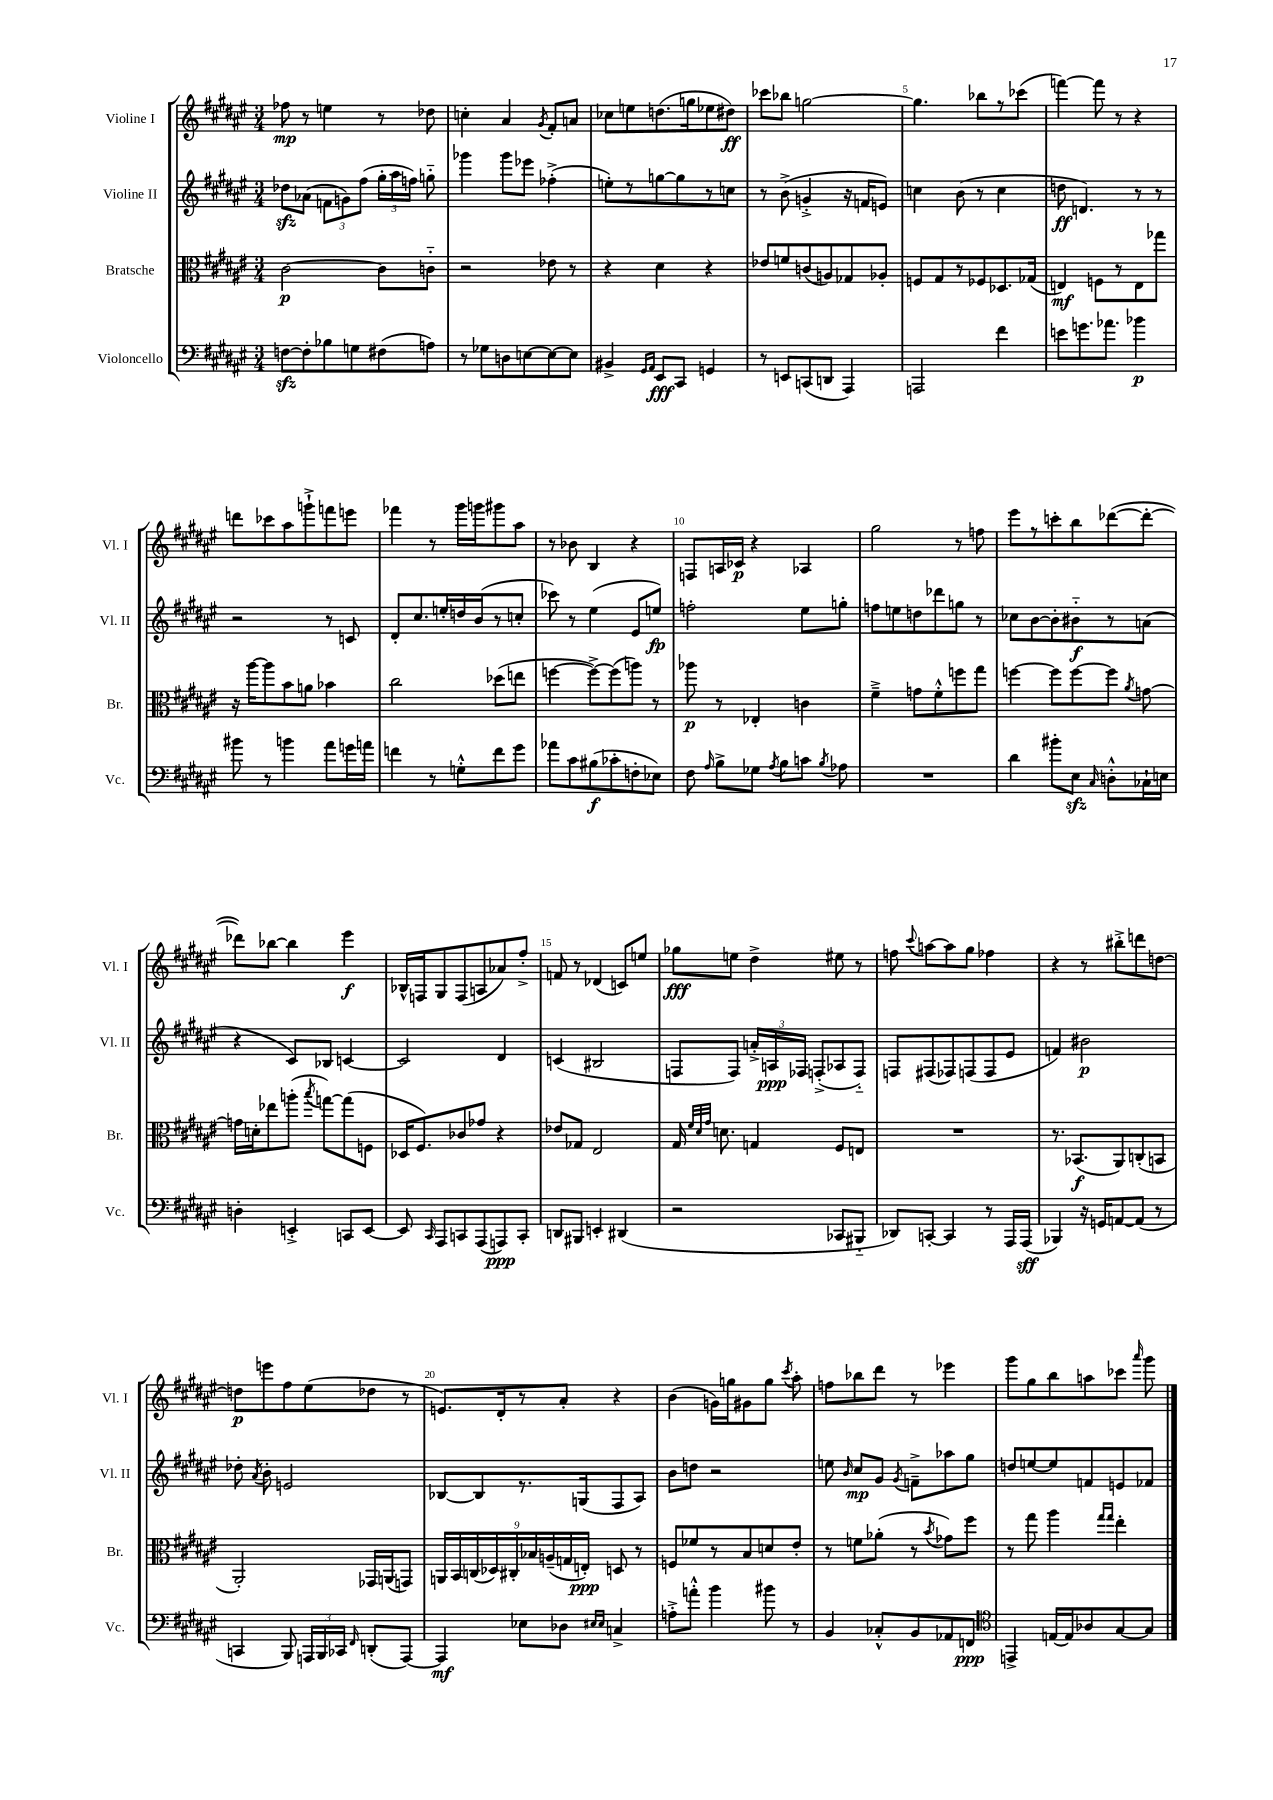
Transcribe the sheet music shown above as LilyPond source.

<<
\new StaffGroup <<
\new Staff = "s0" \with { instrumentName = "Violine I" shortInstrumentName = "Vl. I" } {
    \clef treble \key fis \major \numericTimeSignature \time 3/4
    \autoBeamOff fes''8\mp r8 e''4 r8 des''8 |
    c''4-. ais'4 \acciaccatura { gis'8 } fis'8[-. a'8] |
    ces''8[ e''8 d''8.( g''16 ees''8 dis''8]\ff) |
    ces'''8[ bes''8] g''2~ |
    g''4. bes''8[ r8 ces'''8]( |
    f'''4~) f'''8 r8 r4 |
    d'''8[ ces'''8 ais''8 g'''8-!-> f'''8 e'''8] |
    fes'''4 r8 gis'''16[ g'''16 gis'''8 ais''8] |
    r8 bes'8 b4 r4 |
    f8[ a16 ces'16]\p r4 aes4 |
    gis''2 r8 f''8 |
    eis'''8[ r8 c'''8-. b''8 des'''8~( des'''8]~-. |
    des'''8[) bes''8]~ bes''4 eis'''4\f |
    bes16[-^ f16 gis8 f8( a8 aes'8) fis''8]-.-> |
    f'8 r8 des'4( c'8[) e''8] |
    ges''8[\fff e''8] dis''4-> eis''8 r8 |
    f''8 \appoggiatura { cis'''8 } a''8[~ a''8 gis''8] fes''4 |
    r4 r8 bis''8[-.-> d'''8 d''8]~ |
    d''8[\p e'''8 fis''8 eis''8( des''8] r8 |
    e'8.[) dis'16-. r8 ais'8]-. r4 |
    b'4( g'16[) g''16 gis'8 g''8] \acciaccatura { cis'''8 } ais''8-. |
    f''8[ bes''8 dis'''8] r8 ees'''4 |
    gis'''8[ gis''8 b''8 a''8 ces'''8] \grace { ais'''16 } gis'''8 \bar "|." |
}
\new Staff = "s1" \with { instrumentName = "Violine II" shortInstrumentName = "Vl. II" } {
    \clef treble \key fis \major \numericTimeSignature \time 3/4
    \autoBeamOff des''8[\sfz aes'8]( \tuplet 3/2 { f'8[ g'8) fis''8]( } \tuplet 3/2 { gis''16[-. ais''16 f''16]) } g''8-_ |
    ges'''4 ges'''8[ ees'''8] fes''4-.->( |
    e''8[-.) r8 g''8~ g''8 r8 c''8] |
    r8 b'8->( g'4-.-> r16 f'16[ e'8]) |
    c''4 b'8( r8 c''4 |
    d''8\ff d'4.) r8 r8 |
    r2 r8 c'8 |
    dis'8[-. cis''8. e''16-. d''16 b'16( r8 c''8]-. |
    ces'''8) r8 eis''4( eis'8[ e''8]\fp) |
    f''2-. eis''8[ g''8]-. |
    f''8[ e''8 d''8 des'''8 g''8] r8 |
    ces''8[ b'8~ b'8-. bis'8-_\f r8 a'8]( |
    r4 cis'8[) bes8] c'4~ |
    c'2 dis'4 |
    c'4( bis2 |
    f8[ f8]) \tuplet 3/2 { a'16[-.-> a16\ppp fes16] } f8[-.->( aes8 f8]-_) |
    f8[ fis8( fes8) f8( f8 eis'8] |
    f'4) bis'2\p |
    des''8-. \acciaccatura { ais'8 } b'8-. e'2 |
    bes8[~ bes8 r8. g16( fis8 ais8]) |
    b'8[ d''8] r2 |
    e''8 \grace { b'16 } cis''8[\mp gis'8] \acciaccatura { gis'8 } f'8[---> aes''8 gis''8] |
    d''8[ e''8~ e''8 f'8 e'8 fes'8] \bar "|." |
}
\new Staff = "s2" \with { instrumentName = "Bratsche" shortInstrumentName = "Br." } {
    \clef alto \key fis \major \numericTimeSignature \time 3/4
    \autoBeamOff cis'2~\p cis'8[ c'8]-_ |
    r2 ees'8 r8 |
    r4 dis'4 r4 |
    ees'8[ f'8 c'8( a8) ges8 aes8]-. |
    f8[ gis8 r8 fes8 des8. ges16]( |
    e4\mf) f8[ r8 e8 ges''8] |
    r16 ais''16[~ ais''8 b'8 a'8] bes'4 |
    cis''2 des''8[( e''8] |
    f''4~ f''8[~->) f''8( a''8]) r8 |
    aes''8\p r8 ees4-. c'4 |
    fis'4---> g'8[ fis'8-.-^ f''8 gis''8] |
    f''4~ f''8[ f''8~ f''8] \acciaccatura { ais'8 } g'8~ |
    g'16[ d'16-. ees''8 a''8]-.( \acciaccatura { b''8 } g''8[~) g''8( f8] |
    des16[ fis8.) ces'8 ges'8] r4 |
    ees'8[ ges8] eis2 |
    gis16 \grace { fis'32[ dis'32 gis'32] } d'8. g4 fis8[ e8] |
    R2. |
    r8. bes,8.[\f( ais,8) c8-.( b,8] |
    ais,2-.) ges,16[ a,16( g,8]) |
    \tuplet 9/8 { a,16[ b,16 c16( des16) cis16-. bes16 a16--( g16 e16]-.\ppp) } d8 r8 |
    f8[ fes'8 r8 b8 d'8 eis'8]-. |
    r8 f'8[ aes'8]-.( r8 \acciaccatura { b'8 } ges'8[) fis''8] |
    r8 gis''8 ais''4 \grace { gis''16[ gis''16] } eis''4-. \bar "|." |
}
\new Staff = "s3" \with { instrumentName = "Violoncello" shortInstrumentName = "Vc." } {
    \clef bass \key fis \major \numericTimeSignature \time 3/4
    \autoBeamOff f8[~\sfz f8-. bes8 g8 fis8( a8]) |
    r8 ges8[ d8 e8~ e8~ e8] |
    bis,4-> \grace { gis,16[ ais,16] } eis,8[\fff cis,8] g,4 |
    r8 e,8[ c,8( d,8] ais,,4) |
    a,,2 fis'4 |
    e'8[ g'8. aes'8.] bes'4\p |
    bis'8 r8 b'4 ais'8[ g'16 a'16] |
    f'4 r8 g8[-.-^ f'8 gis'8] |
    aes'8[ cis'8 bis8\f( ces'8-. f8-. ees8]) |
    fis8 \grace { ais16 } b8[-> ges8] \acciaccatura { ais8 } b8[ c'8] \acciaccatura { b8 } aes8 |
    R2. |
    dis'4 bis'8[-. eis8]\sfz \grace { cis16 } d8[-.-^ ces16-! e16] |
    d4-. e,4-.-> c,8[ e,8]~ |
    e,8 \grace { cis,16 } ais,,8[ c,8 ais,,8( a,,8\ppp) c,8]-. |
    d,8[ bis,,8] e,4-. dis,4( |
    r2 ces,8[ bis,,8]-_ |
    des,8[) c,8]~-. c,4 r8 ais,,16[ ais,,16]\sff( |
    bes,,4) r16 g,16[ a,8~ a,8]( r8 |
    c,4 b,,8) \tuplet 3/2 { a,,16[ b,,16 ces,16] } \grace { fis,16 } d,8[-.( a,,8]~) |
    a,,4\mf ees8[ des8] \grace { eis16[ eis16] } c4-> |
    a8[-.-> a'8]-.-^ b'4 bis'8 r8 |
    b,4 ces8[-.-^ b,8 aes,8 f,8]\ppp |
    \clef tenor e,4-> e16[~ e16 aes8 gis8~ gis8] \bar "|." |
}
>>
>>
\layout { \context { \Score \override BarNumber.break-visibility = ##(#f #t #t) barNumberVisibility = #(every-nth-bar-number-visible 5) } }
